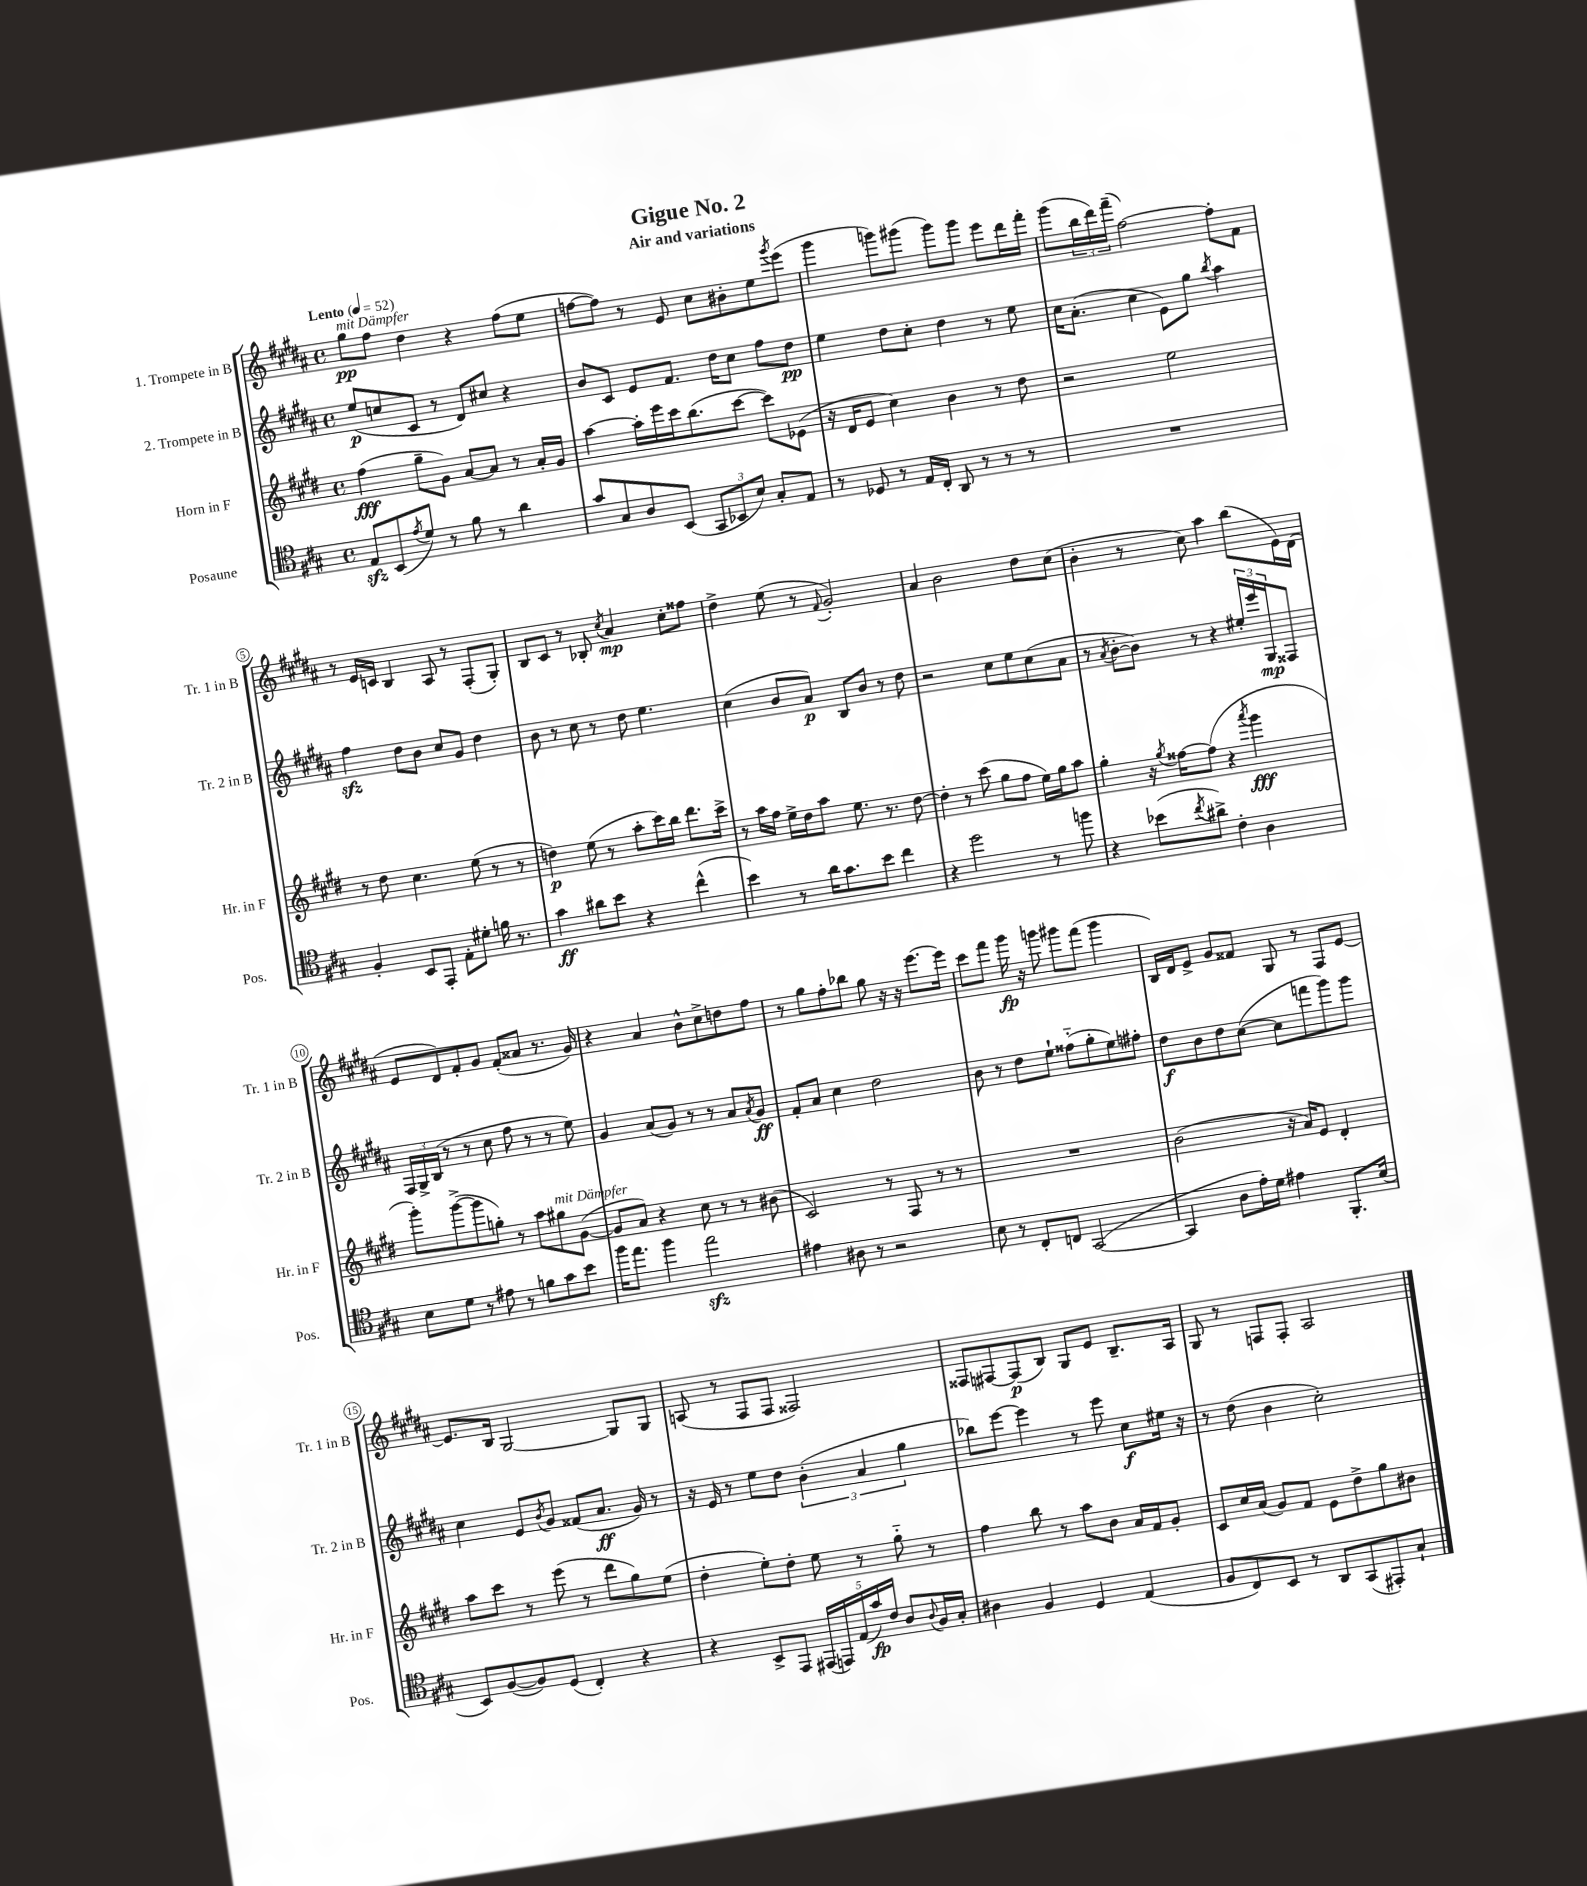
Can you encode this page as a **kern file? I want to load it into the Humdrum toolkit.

**kern	**kern	**kern	**kern
*staff4	*staff3	*staff2	*staff1
*clefC4	*clefG2	*clefG2	*clefG2
*k[f#c#g#]	*k[f#c#g#d#]	*k[f#c#g#d#a#]	*k[f#c#g#d#a#]
*M4/4	*M4/4	*M4/4	*M4/4
*met(c)	*met(c)	*met(c)	*met(c)
*MM52	*MM52	*MM52	*MM52
8E	(4ff#	(8ee	8gg#
(8BB	.	8cc	8ff#
8qe	.	.	.
8d)	8gg#~	8c#	4dd#
8r	8g#)	8r	.
8f#	[8a	8d#)	4r
8r	8a]	8cc#	.
4a	8r	4r	(8ff#
.	16a'	.	8ee
.	16g#	.	.
=	=	=	=
8g#	[4aa	8b	[8ff
8G#	.	8c#	8ff])
8A	16aa']	8e	8r
.	16eee	.	.
(8BB	16ccc#	8.f#	8e
.	(8.bb	.	.
12GG#	.	.	8cc#
.	.	16dd#	.
12BB-	.	.	.
.	[8ccc#	8cc#	8b#'
12B)	.	.	.
8G#'	8ccc#])	8ff#	8ee
.	.	.	8qggg#
8E	(8e-	8dd#	(8eee
=	=	=	=
8r	16r	4ee	4ggg#
.	16d#	.	.
8D-	8e	.	.
8r	4cc#)	8dd#	8ggg)
16E	.	8cc#'	(8ggg#
16C#'	.	.	.
8AA	4b	4dd#	8ggg#)
8r	.	.	8ggg#
8r	8r	8r	8eee
8r	8dd#	8ee	16ddd#
.	.	.	16fff#'
=	=	=	=
1r	2r	16cc#	(8ggg#
.	.	(8.a#'	.
.	.	.	24bb
.	.	.	24ddd#)
.	.	.	(24fff#~
.	.	4cc#	[2ff#)
.	2ee	8e)	.
.	.	8gg#	.
.	.	8qbb	.
.	.	4aa#	8ff#']
.	.	.	8f#
=	=	=	=
4F#'	8r	4ff#	8r
.	8dd#	.	16e
.	.	.	16c
8BB	4.cc#	8dd#	4B
8EE'	.	8b	.
8E'	.	8cc#	8A#
8d#'	(8ee	8g#	8r
16f	8r	4dd#	(8F#'
8.r	.	.	.
.	8r	.	8G#')
=	=	=	=
4g#	4dd)	8b	8B
.	.	8r	8c#
8a#	(8ee	8cc#	8r
8b	8r	8r	8B-'
.	.	.	8qcc#
4r	8aa'	8dd#	4a#
.	16ccc#)	4.ee	.
.	16bb	.	.
(4cc#^^	8.ddd#	.	8cc#'
.	.	.	8ff##
.	16ccc#^	.	.
=	=	=	=
4b)	8r	(4cc#	4dd#^
.	16aa	.	.
.	16ff#	.	.
8r	16ee^	8b	(8ee
.	16dd#	.	.
16a	8aa	8a#)	8r
8.g#	.	.	.
.	.	.	8qqf#
.	8.ee	8B	2g#')
8b	.	8b	.
.	8.r	.	.
4cc#	.	8r	.
.	[8dd#	8dd#	.
=	=	=	=
4r	4dd#']	2r	4a#
2dd	8r	.	2b
.	(8ccc#	.	.
.	8gg#	8cc#	.
.	8ff#	8ee	.
8r	16ee)	(8cc#	8dd#
.	16gg#	.	.
8ff	8aa	8a#	(8cc#
=	=	=	=
4r	4gg#'	8r	4b'
.	.	8qa#	.
.	.	[8b'	.
(8b-	16r	8b])	8r
.	8qgg#	.	.
.	[16ff##	.	.
8qcc#	.	.	.
8a#^)	(8ff##]	8r	8cc#)
4c#'	4r	4r	4aa#
.	8qaaa	.	.
4A	4ggg#	24ee#'	(8bb
.	.	24eee	.
.	.	24G#	.
.	.	8F##	16e)
.	.	.	(16d#
=	=	=	=
8B	8ggg#')	24F#	8e
.	.	24G#^	.
.	.	(24B	.
8d	([8ggg#^	8r	8d#)
8r	8ggg#]	8r	8f#'
8e#	8gg')	8cc#	8g#
8r	8r	8ff#	(8f#'
8f	8aa	8r	8a##
8g#	8gg#	8r	8.r
8b	([8g#	8ee)	.
.	.	.	16g#)
=	=	=	=
16ff#	8g#]	4g#	4r
8.ee	.	.	.
.	8a)	.	.
4ff#	4r	(8a#	4a#
.	.	8g#)	.
2ee	8cc#	8r	8b^^
.	8r	8r	8cc#^
.	8r	8a#	8dd
.	.	8qa#	.
.	(8b#	8g#	8ff#
=	=	=	=
4e#	2c#)	8f#'	8r
.	.	8a#	8gg#
8A#	.	4cc#	8ff#'
8r	.	.	8bb-
2r	8r	2dd#	8gg#
.	8F#	.	16r
.	.	.	16r
.	8r	.	[8.eee
.	8r	.	.
.	.	.	16eee]
=	=	=	=
8B	1r	8b	8ccc#
8r	.	8r	8fff#
8C#'	.	8dd#	16ggg#
.	.	.	16r
8C	.	8ee`	8ggg
([2GG#	.	(8ff##'~	8ggg#
.	.	8gg#'	(8fff#
.	.	8ee)	4ggg#
.	.	8ff#'	.
=	=	=	=
4GG#]	(2b	8dd#	16B)
.	.	.	16d#
.	.	8b	8e^
8A	.	8dd#	8g#
16e')	.	([8cc#	8f##
16d	.	.	.
4e#	16r	8cc#]	8G#
.	16a)	.	.
.	8e	8fff	8r
8.FF#'	4d#'	8ggg#)	8F#
.	.	8ggg#	[8e
(16B	.	.	.
=	=	=	=
8BB)	8aa	4cc#	8.e]
([8F#	8ccc#	.	.
.	.	.	16B
8F#])	8r	8e	[2G#
.	.	8qb	.
(8D	(8eee	8g#	.
4C#')	8r	(8f##	.
.	8ddd#	8.a#	.
4r	8gg#)	.	8G#]
.	.	16g#)	.
.	(8ee	8r	8G#
=	=	=	=
4r	4dd#'	16r	(8A
.	.	16e	.
.	.	8r	8r
8BB^	8ee')	8ee	8F#
8EE	8dd#'	8dd#	8F#
(20EE#	8ee	(6b'	2F##)
20EE)	.	.	.
(20E	.	.	.
.	8r	.	.
20g#)	.	.	.
.	.	6a#	.
20c#	.	.	.
8A	8gg#'~	.	.
.	.	6gg#	.
8qqA	.	.	.
16F#	8r	.	.
16G#'	.	.	.
=	=	=	=
4A#	4ff#	8bb-)	8F##
.	.	[8eee	[8F#
4F#	8bb	4eee]	(8F#]
.	8r	.	8B)
4D	8aa	8r	8G#
.	8b	8eee	8e
(4E	16a	8cc#	8.B~
.	16f#	.	.
.	8g#'	16ee#	.
.	.	16r	16A#
=	=	=	=
8F#	8c#	8r	8G#
8C#)	16cc#	(8dd#	8r
.	(16a	.	.
8BB	8g#)	4b	8F
8r	8f#	.	8F'
8AA	8e	2cc#')	2A#
(8GG#	8dd#^	.	.
8EE#')	8gg#	.	.
8G#`	8b#	.	.
==	==	==	==
*-	*-	*-	*-
